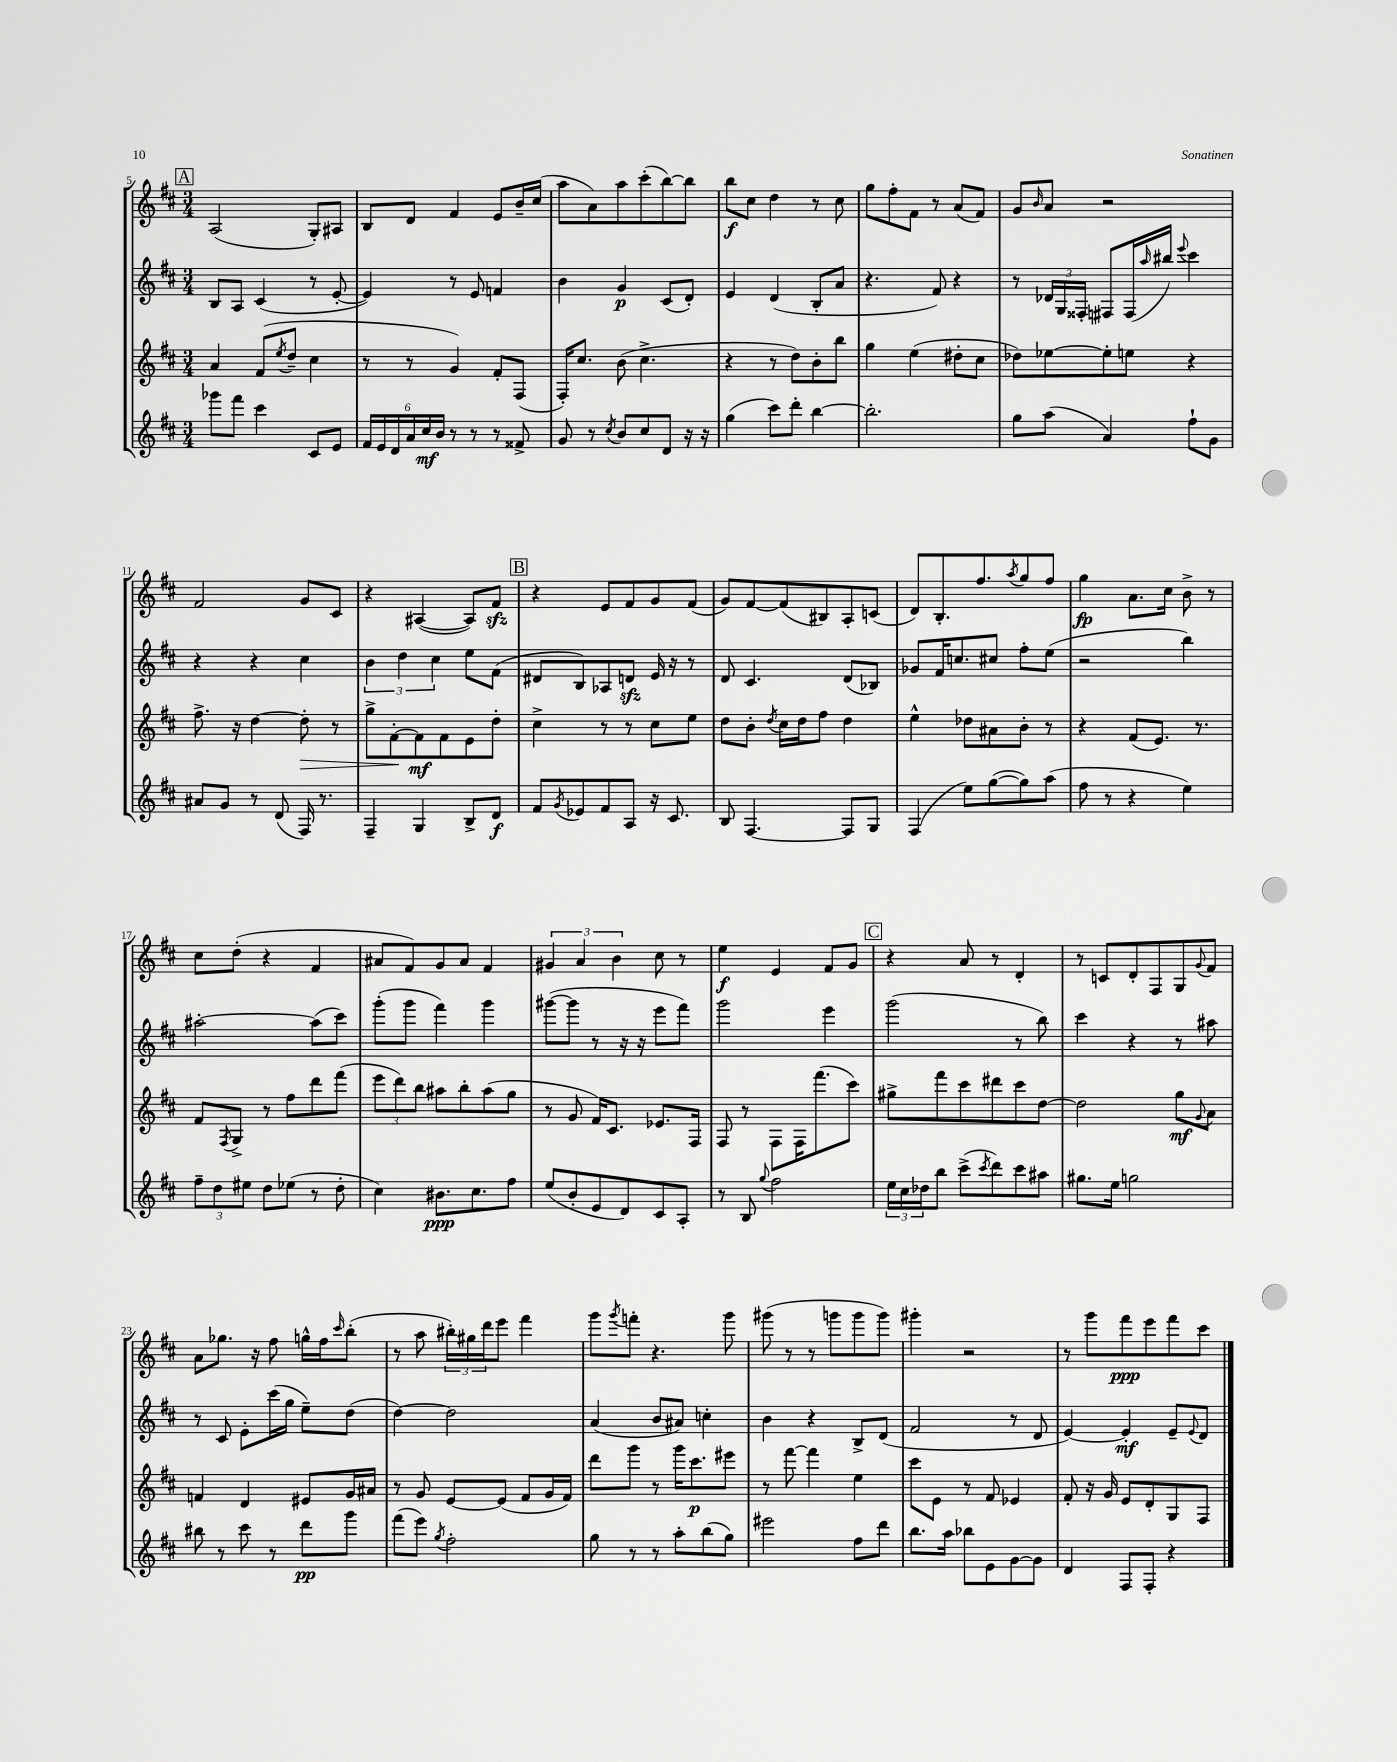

**kern	**kern	**kern	**kern
*staff4	*staff3	*staff2	*staff1
*clefG2	*clefG2	*clefG2	*clefG2
*k[f#c#]	*k[f#c#]	*k[f#c#]	*k[f#c#]
*M3/4	*M3/4	*M3/4	*M3/4
8ggg-	4a	8B	(2A
8fff#	.	8A	.
4ccc#	(8f#	(4c#	.
.	8qee	.	.
.	8dd~	.	.
8c#	4cc#	8r	8G')
8e	.	[8e'	8A#
=	=	=	=
24f#	8r	4e])	8B
24e	.	.	.
24d	.	.	.
24a	8r	.	8d
24cc#	.	.	.
24b	.	.	.
8r	4g)	8r	4f#
8r	.	8e	.
8r	8f#'	4f	8e
8f##^	(8F#	.	16b~
.	.	.	(16cc#
=	=	=	=
8g	16F#')	4b	8aa
.	8.cc#	.	.
8r	.	.	8a)
8qcc#	.	.	.
8b	(8b	4g	8aa
8cc#	4.cc#^	.	(8ccc#'
8d	.	(8c#	[8bb)
16r	.	8d')	8bb]
16r	.	.	.
=	=	=	=
(4gg	4r	4e	8bb
.	.	.	8cc#
8ccc#)	8r	(4d	4dd
8ddd'	8dd)	.	.
[4bb	8b'	8B'	8r
.	8bb	8a	8cc#
=	=	=	=
2.bb']	4gg	4.r	8gg
.	.	.	8ff#'
.	(4ee	.	8f#
.	.	8f#)	8r
.	8dd#'	4r	(8a
.	8cc#	.	8f#)
=	=	=	=
8gg	8dd-)	8r	8g
.	.	.	16qqb
(8aa	[8ee-	24d-	8a
.	.	24G	.
.	.	24F##'	.
4a)	8ee-']	8F#	2r
.	8ee	(16F#	.
.	.	16qqaa	.
.	.	16bb#)	.
.	.	8qqeee	.
8ff#`	4r	4ccc#	.
8g	.	.	.
=	=	=	=
8a#	8.ff#^	4r	2f#
8g	.	.	.
.	16r	.	.
8r	[4dd	4r	.
(8d	.	.	.
16F#)	8dd']	4cc#	8g
8.r	.	.	.
.	8r	.	8c#
=	=	=	=
4F#~	8gg^	6b	4r
.	[8f#'	.	.
.	.	6dd	.
4G	8f#]	.	([4A#
.	.	6cc#	.
.	8f#	.	.
8B^	8e	8ee	8A#])
8d	8dd'	(8f#	8f#
=	=	=	=
8f#	4cc#^	8d#	4r
8qg	.	.	.
8e-	.	8B)	.
8f#	8r	8A-	8e
8A	8r	8d	8f#
16r	8cc#	16e	8g
8.c#	.	16r	.
.	8ee	8r	(8f#
=	=	=	=
8B	8dd	8d	8g)
[4.F#	8b'	4.c#	[8f#
.	8qdd	.	.
.	16cc#	.	(8f#]
.	16dd	.	.
.	8ff#	.	8B#)
8F#]	4dd	(8d	8A'
8G	.	8B-)	(8c
=	=	=	=
(4F#	4ee^^	8g-	8d)
.	.	16f#	8.B'
.	.	8.cc	.
8ee)	8dd-	.	.
.	.	.	8.ff#
([8gg	8a#	8cc#	.
.	.	.	8qaa
8gg])	8b'	8ff#'	8gg
(8aa	8r	(8ee	8ff#
=	=	=	=
8ff#	4r	2r	4gg
8r	.	.	.
4r	(8f#	.	8.a
.	8.e)	.	.
.	.	.	16cc#
4ee)	.	4bb)	8b^
.	8.r	.	.
.	.	.	8r
=	=	=	=
12ff#~	8f#	[2aa#'	8cc#
12dd	.	.	.
.	8qF#	.	.
.	8G^	.	(8dd'
12ee#	.	.	.
8dd	8r	.	4r
(8ee-	8ff#	.	.
8r	8ddd	(8aa#]	4f#
8dd'	(8fff#	8ccc#)	.
=	=	=	=
4cc#)	12eee	(8ggg'	8a#
.	12ddd)	.	.
.	.	8ggg	8f#)
.	12bb	.	.
8.b#	8aa#	4fff#)	8g
.	8bb'	.	8a#
8.cc#	.	.	.
.	(8aa#	4ggg	4f#
8ff#	8gg	.	.
=	=	=	=
(8ee	8r	([8ggg#	6g#
8b'	8g	8ggg#]	.
.	.	.	6a
8e	16f#)	8r	.
.	8.c#	.	.
.	.	.	6b
8d)	.	16r	.
.	.	16r	.
8c#	8.e-	8eee	8cc#
8A'	.	8fff#)	8r
.	16F#	.	.
=	=	=	=
8r	8F#	2ggg	4ee
8B	8r	.	.
8qqgg	.	.	.
2ff#	8F#	.	4e
.	16F#	.	.
.	(8.fff#	.	.
.	.	4eee	8f#
.	8ccc#)	.	8g
=	=	=	=
24ee	8gg#^	(2ggg	4r
24cc#	.	.	.
24dd-	.	.	.
8bb	8fff#	.	.
(8ccc#^	8ccc#	.	8a
8qccc#	.	.	.
8ddd)	8ddd#	.	8r
8ccc#	8ccc#	8r	4d'
8aa#	[8dd	8bb)	.
=	=	=	=
8.gg#	2dd]	4ccc#	8r
.	.	.	8c
16ee	.	.	.
2gg	.	4r	8d'
.	.	.	8F#
.	8gg	8r	8G
.	8qqg	.	8qqg
.	8a	8aa#	8f#
=	=	=	=
8bb#	4f	8r	8a
8r	.	8c#	8.gg-
8ccc#	4d	8e'	.
.	.	.	16r
8r	.	(16ccc#	8ff#
.	.	16gg	.
8ddd	8e#	8ee~)	16gg^^
.	.	.	16ff#
.	.	.	16qqccc#
8ggg	16g	(8dd	(8bb'
.	16a#	.	.
=	=	=	=
(8fff#	8r	[4dd)	8r
8eee)	8g	.	8aa
8qgg	.	.	.
2ff#'	[8e	2dd]	24bb#')
.	.	.	24gg#
.	.	.	24ddd
.	(8e]	.	8eee
.	8f#	.	4fff#
.	16g	.	.
.	16f#)	.	.
=	=	=	=
8gg	8ddd	(4a	8ggg
.	.	.	8qggg
8r	8ggg	.	8fff'
8r	8r	8b	4.r
8aa'	16ggg	8a#)	.
.	8.ccc#	.	.
(8bb	.	4cc'	.
8gg)	8eee#	.	8ggg
=	=	=	=
2eee#	8r	4b	(8ggg#
.	[8fff#	.	8r
.	4fff#]	4r	8r
.	.	.	8ggg
8ff#	4ee	8B^	8ggg
8ddd	.	(8d	8ggg)
=	=	=	=
8.bb	8ccc#	2f#	4ggg#'
.	8e	.	.
16aa	.	.	.
8bb-	8r	.	2r
8e	8f#	.	.
[8g	4e-	8r	.
8g]	.	8d	.
=	=	=	=
4d	8f#'	[4e)	8r
.	16r	.	8ggg
.	16g	.	.
8F#	8e	4e']	8fff#
8F#'	8d'	.	8eee
4r	8G	8e~	8fff#
.	.	8qqe	.
.	8F#	8d	8ccc#
==	==	==	==
*-	*-	*-	*-
